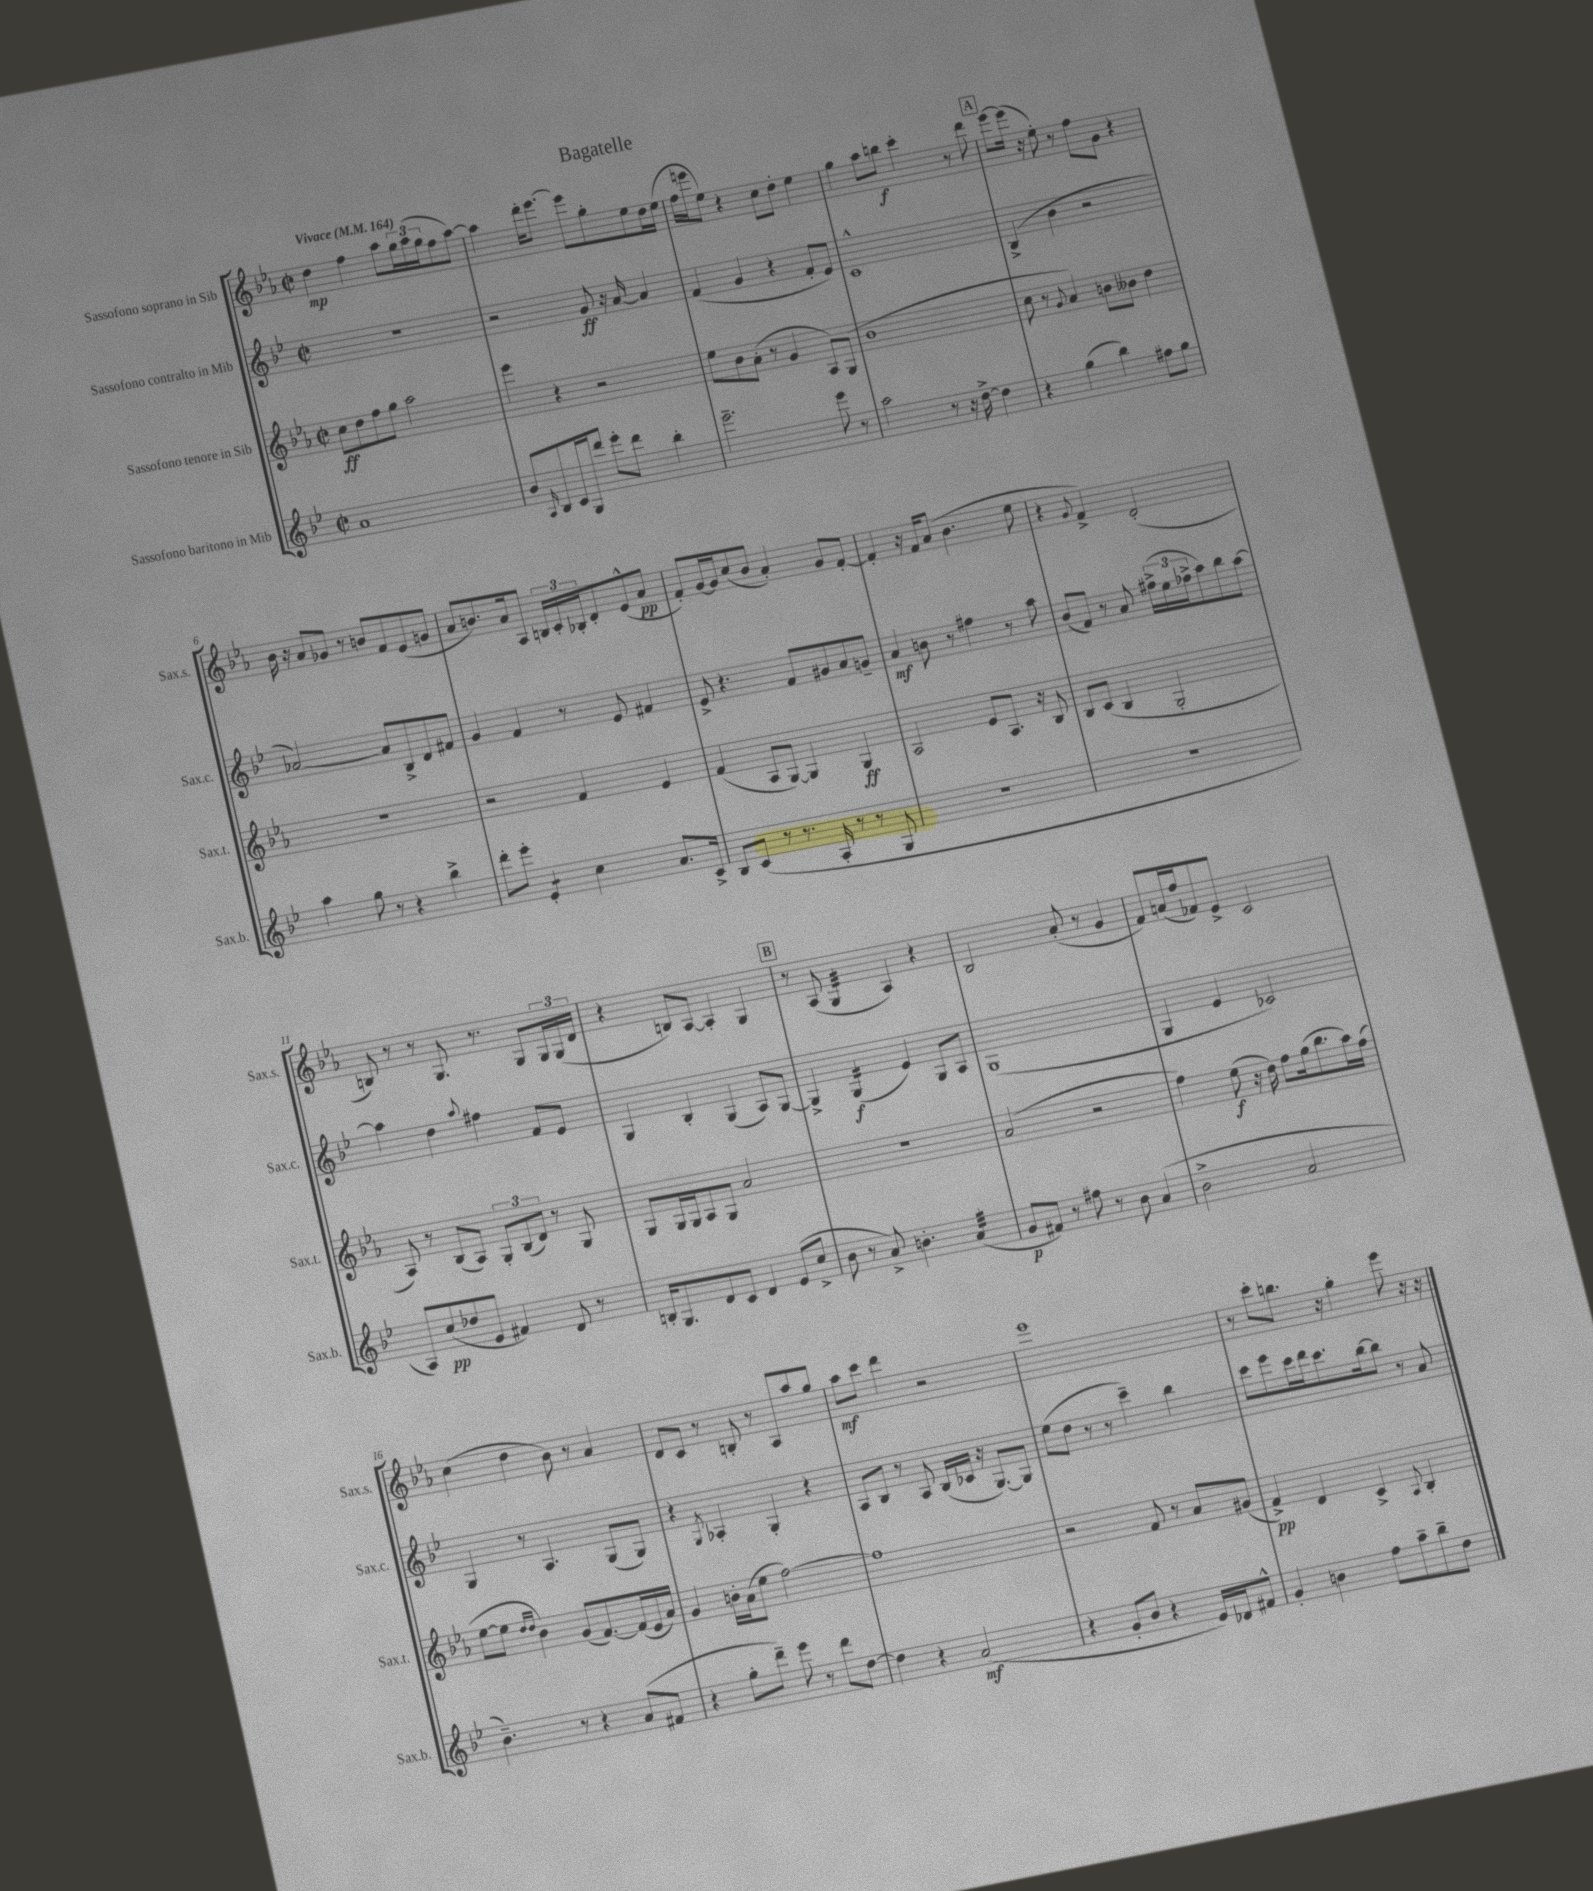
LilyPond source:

\header { title = "Bagatelle" }
<<
\new StaffGroup <<
\new Staff = "s0" \with { instrumentName = "Sassofono soprano in Sib" shortInstrumentName = "Sax.s." } {
    \clef treble \key ees \major \defaultTimeSignature \time 2/2 \tempo "Vivace" 4 = 164
    d''4\mp f''4 aes''8 \tuplet 3/2 { g''16 aes''16( g''16 } f''8 aes''8~) |
    aes''4 d'''16-. ees'''8.~ ees'''8 g''8-. ees''8 d''16 ees''16( |
    f''16 e'''16 ees''8) r4 c''8 d''8-. ees''4 |
    g''4 aes''8 b''8\f c'''4-. r8 d'''8 |
    \mark \markup { \box "A" } ees'''8~ ees'''16( r16 ees''8-.) r8 f''8 g'8 r4 |
    bes'16 r16 aes'8 ges'8 r8 b'8 f'8 ees'8( g'8 |
    aes'8 b'8.) aes'16 aes8 \tuplet 3/2 { b16 c'16-. bes16-. } d'8-. ees'8-^( aes'8\pp |
    f'8-.) g'16~ g'16 c''8( bes'8 aes'4-.) g'8 f'8~-. |
    f'4-. r16 f'16 aes'8( bes'4. ees''8 |
    r4 \appoggiatura { g'8 } f'4->) d'2-.( |
    b8) r8 r8 g8. r8. g8 \tuplet 3/2 { g16 g16( d'16 } |
    r4 b8) aes8~ aes4-. g4 |
    \mark \markup { \box "B" } r8 aes8( g4:32 aes4) r4 |
    bes2 aes'8-.( r8 g'4 |
    f'8) a'16( f''16 fes'8) ees'8-> c'2 |
    c''4( d''4 bes'8) r8 aes'4 |
    d'8 c'8 r8 b8-. r8 aes8 aes''8 g''8 |
    aes''8\mf c'''8 d'''4 r2 |
    ees'''1 |
    r8 c'''8-. b''8. r16 g''4-. ees'''8 r16 r16 \bar "|." |
}
\new Staff = "s1" \with { instrumentName = "Sassofono contralto in Mib" shortInstrumentName = "Sax.c." } {
    \clef treble \key bes \major \defaultTimeSignature \time 2/2
    R1 |
    r2 g'8\ff r16 a'16~ a'4 |
    f'4( g'4 r4 f'8-. ees'8) |
    c'1-^ |
    \mark \markup { \box "A" } bes4->( bes'4 r2 |
    aes'2~) aes'8 bes8-> d'8 fis'8 |
    g'4 f'4 r8 ees'8 fis'4 |
    ees'8-> r4. f'8 gis'8 a'8 g'8-- |
    a'4\mf b'8 r8 fis''4 r8 a''8 |
    bes'8( f'8) r8 a'8 \tuplet 3/2 { fis''16->( ees''16 fes''16-> } a''8) bes''8 a''8~ |
    a''4 d''4 \appoggiatura { a''8 } fis''4 f'8 ees'8 |
    g4 bes4-. g4( a8) g8~ |
    \mark \markup { \box "B" } g4-> g4:16\f( ees'4) g8 a8 |
    g1( |
    g4 ees'4 ces'2) |
    g4 r8 a4. g8( g8) |
    r4 \acciaccatura { g8 } aes4-. g4-. r4 |
    a8 bes8 r8 a8 bes16( ces'16 r16 g8.~) g8 |
    ees''8( d''8 r8 r8 c'''4--) bes''4 |
    c'''8 ees'''8 c'''16 d'''16 c'''8. bes''16~ bes''8 r8 a'8 \bar "|." |
}
\new Staff = "s2" \with { instrumentName = "Sassofono tenore in Sib" shortInstrumentName = "Sax.t." } {
    \clef treble \key ees \major \defaultTimeSignature \time 2/2
    c''8\ff d''8 f''8 g''8 aes''2 |
    ees'''4 r4 r2 |
    ees''8 bes'8 aes'8-.( r8 g'4 aes8) g8( |
    bes'1 |
    \mark \markup { \box "A" } c''8 r8 \appoggiatura { g'8 } aes'4) b'8 beses'8 d''4 |
    R1 |
    r2 f'4 ees'4 |
    f'4( aes8 g8~) g4 g4\ff |
    aes2 ees'8 aes8. r16 bes8 |
    bes8 c'8( bes4 g2-. |
    aes8) r8 bes8( aes8) \tuplet 3/2 { g8-. bes8( d'8) } r8 g8 |
    g8 g16 g16 aes8 g8 aes'2 |
    \mark \markup { \box "B" } R1 |
    aes'2( r2 |
    f''4) ees''8\f( r16 d''16) f''8 g''16( bes''8. aes''16) f''16( |
    ees''8~ ees''8 \grace { d''16 d''16 } bes'4) g'8( f'8.~) f'16( ees'16 aes'16) |
    g'4 b'16-. aes'16( ees''8 f''2~) |
    f''1 |
    r2 f'8 r8 aes'8 gis'8( |
    f'4->\pp) d'4 c'4-> \appoggiatura { aes8 } bes4-. \bar "|." |
}
\new Staff = "s3" \with { instrumentName = "Sassofono baritono in Mib" shortInstrumentName = "Sax.b." } {
    \clef treble \key bes \major \defaultTimeSignature \time 2/2
    a'1 |
    bes'8 \grace { a16 } bes8 c'16 g16 d'''8 ees'''8-. d'''8 bes''4-. |
    ees'''2.-- ees'''8 r8 |
    a''2 r8 r16 d''16~-> d''4 |
    \mark \markup { \box "A" } r4 g''4( bes''4) fis''8 g''8 |
    a''4 g''8 r8 r4 bes''4-> |
    d'''8-. ees'''8-. ees'4:8-. c''4 a'8. c'16-> |
    bes8 c'8( r8 r8. a16-. r8 r8 g8 |
    R1 |
    r1 |
    a8) c''8\pp( des''8 ees'8 fis'4) d'8 r8 |
    b16-. g8. d'8 c'8 d'4 ees'8( c''8-> |
    \mark \markup { \box "B" } bes'8 r8 a'8->) b'4.-. a'4:32( |
    g'8\p fis'8) r8 fis''8 r8 bes'8 a'4( |
    bes'2-> a'2 |
    bes'4.--) r8 r4 a'8( fis'8 |
    r4 g''8-. d'''8--) ees'''8 r8 d'''8 d''8~ |
    d''4 r4 a'2\mf( |
    r4 g'8-. bes'8 r4 ees'16) des'16 fis'8-^ |
    g'4-. b'4 f''8 a''8-- bes''8-- d''8 \bar "|." |
}
>>
>>
